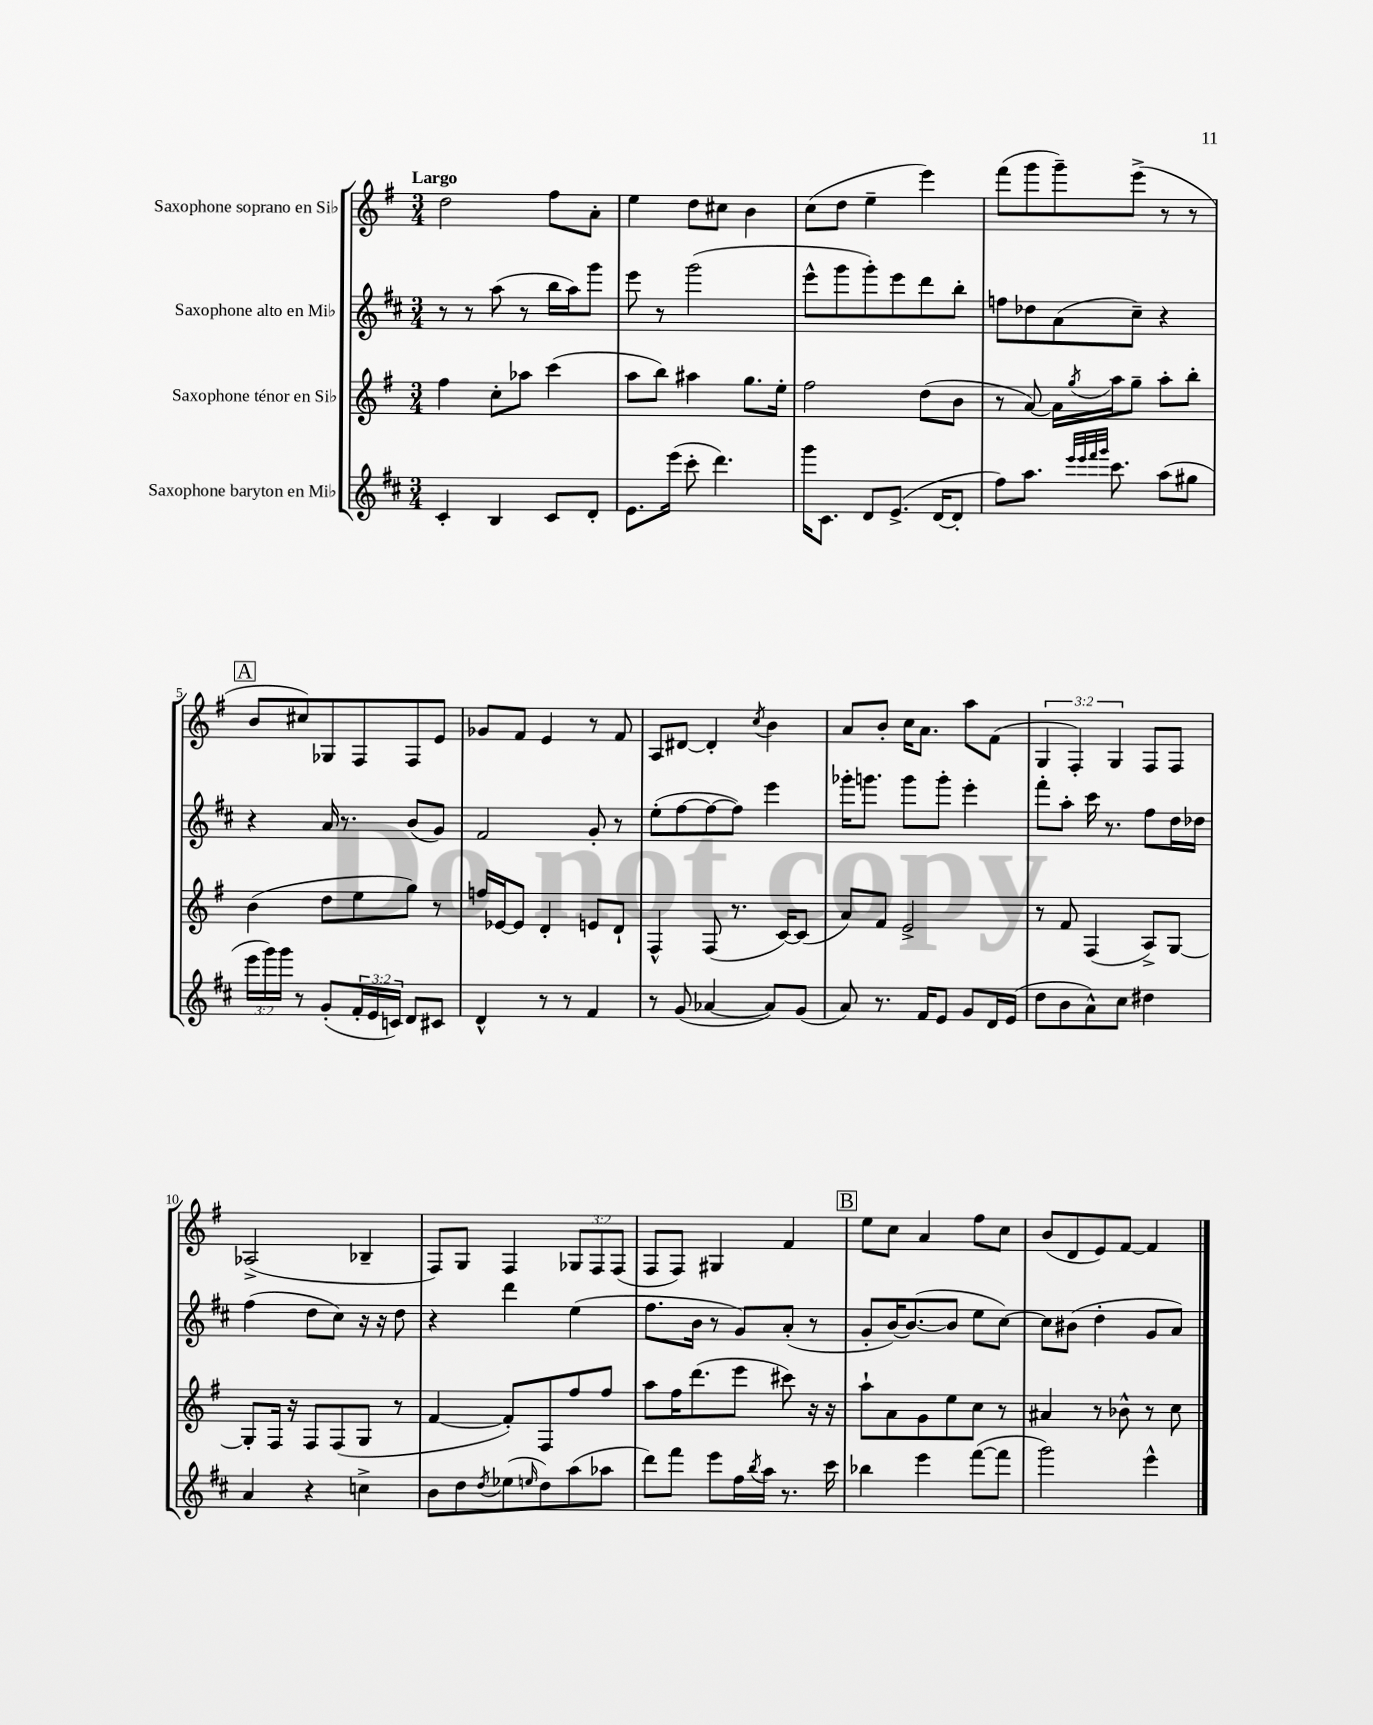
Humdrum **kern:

**kern	**kern	**kern	**kern
*staff4	*staff3	*staff2	*staff1
*clefG2	*clefG2	*clefG2	*clefG2
*k[f#c#]	*k[f#]	*k[f#c#]	*k[f#]
*M3/4	*M3/4	*M3/4	*M3/4
4c#'	4ff#	8r	2dd
.	.	8r	.
4B	8cc'	(8aa	.
.	8aa-	8r	.
8c#	(4ccc	16bb	8ff#
.	.	16aa)	.
8d'	.	8ggg	8a'
=	=	=	=
8.e	8aa	8eee	4ee
.	8bb)	8r	.
(16eee	.	.	.
8ccc#'	4aa#	(2ggg	8dd
4.ddd)	.	.	8cc#
.	8.gg	.	4b
.	16ee'	.	.
=	=	=	=
16ggg	2ff#	8eee^^	(8cc
8.c#	.	.	.
.	.	8ggg	8dd
8d	.	8ggg')	4ee~
(8.e^	.	8eee	.
.	(8dd	8ddd	4eee)
[16d	.	.	.
8d']	8b	8bb'	.
=	=	=	=
8ff#)	8r	8ff	(8fff#
8.aa	[8a)	8dd-	8ggg
.	16a]	(8a	8ggg~)
32qqeee	.	.	.
32qqeee	.	.	.
32qqfff#	.	.	.
32qqggg	8qgg	.	.
8.ccc#	16aa	.	.
.	8gg~	8cc#~)	(8eee^
(8aa	8aa'	4r	8r
8gg#	8bb'	.	8r
=	=	=	=
24eee	(4b	4r	8b
24ggg)	.	.	.
24ggg	.	.	.
8r	.	.	8cc#)
(8g'	8dd	16a	8G-
.	.	8.r	.
24f#'	8ee	.	8F#
24e	.	.	.
24c)	.	.	.
8d	8gg)	(8b	8F#
8c#	8r	8g)	8e
=	=	=	=
4d^^	16ff	2f#	8g-
.	[16e-	.	.
.	8e-]	.	8f#
8r	4d'	.	4e
8r	.	.	.
4f#	8e	8g'	8r
.	8d`	8r	8f#
=	=	=	=
8r	4F#^^	(8ee'	8A
(8g	.	[8ff#	[8d#
[4a-	(8F#	8ff#_	4d#']
.	8.r	8ff#])	.
.	.	.	8qcc
8a-])	.	4eee	4b
.	[16c)	.	.
(8g	(8c]	.	.
=	=	=	=
8a)	8a)	16ggg-'	8a
.	.	8.ggg	.
8.r	8f#	.	8b'
.	2e^	8ggg	16cc
16f#	.	.	8.a
8e	.	8ggg'	.
8g	.	4eee'	8aa
16d	.	.	(8f#
(16e	.	.	.
=	=	=	=
8dd	8r	8fff#'	6G
8b	8f#	8aa'	.
.	.	.	6F#')
8a^^)	(4F#	16ccc#	.
.	.	8.r	.
.	.	.	6G
8cc#	.	.	.
4dd#	8A^)	8ff#	8F#
.	[8G	16dd	8F#
.	.	16dd-	.
=	=	=	=
4a	8G']	(4ff#	(2A-^
.	16F#	.	.
.	16r	.	.
4r	8F#	8dd	.
.	(8F#	8cc#)	.
4cc^	8G	16r	4B-~
.	.	16r	.
.	8r	8dd	.
=	=	=	=
8b	[4f#	4r	8F#)
8dd	.	.	8G
8qdd	.	.	.
(8ee-	8f#'])	4ddd	4F#
16qqee	.	.	.
8dd)	8F#	.	.
(8aa	8ff#	(4ee	12G-
.	.	.	12F#
8aa-	8ff#	.	.
.	.	.	(12F#
=	=	=	=
8ddd)	8aa	8.ff#	8F#
8fff#	16ff#	.	8F#)
.	(8.ddd	16b	.
8eee	.	8r	4G#
16ff#	8eee	8g)	.
8qbb	.	.	.
16aa	.	.	.
8.r	8ccc#)	(8a'	4f#
.	16r	8r	.
16ccc#	16r	.	.
=	=	=	=
4bb-	8aa`	8g'	8ee
.	8a	[16b)	8cc
.	.	(8.b_	.
4eee	8g	.	4a
.	8ee	8b]	.
([8fff#	8cc	8ee	8ff#
8fff#]	8r	[8cc#)	8cc
=	=	=	=
2ggg)	4a#	8cc#]	(8b
.	.	(8b#	8d
.	8r	4dd'	8e)
.	8b-^^	.	[8f#
4eee^^	8r	8g	4f#]
.	8cc	8a)	.
==	==	==	==
*-	*-	*-	*-
